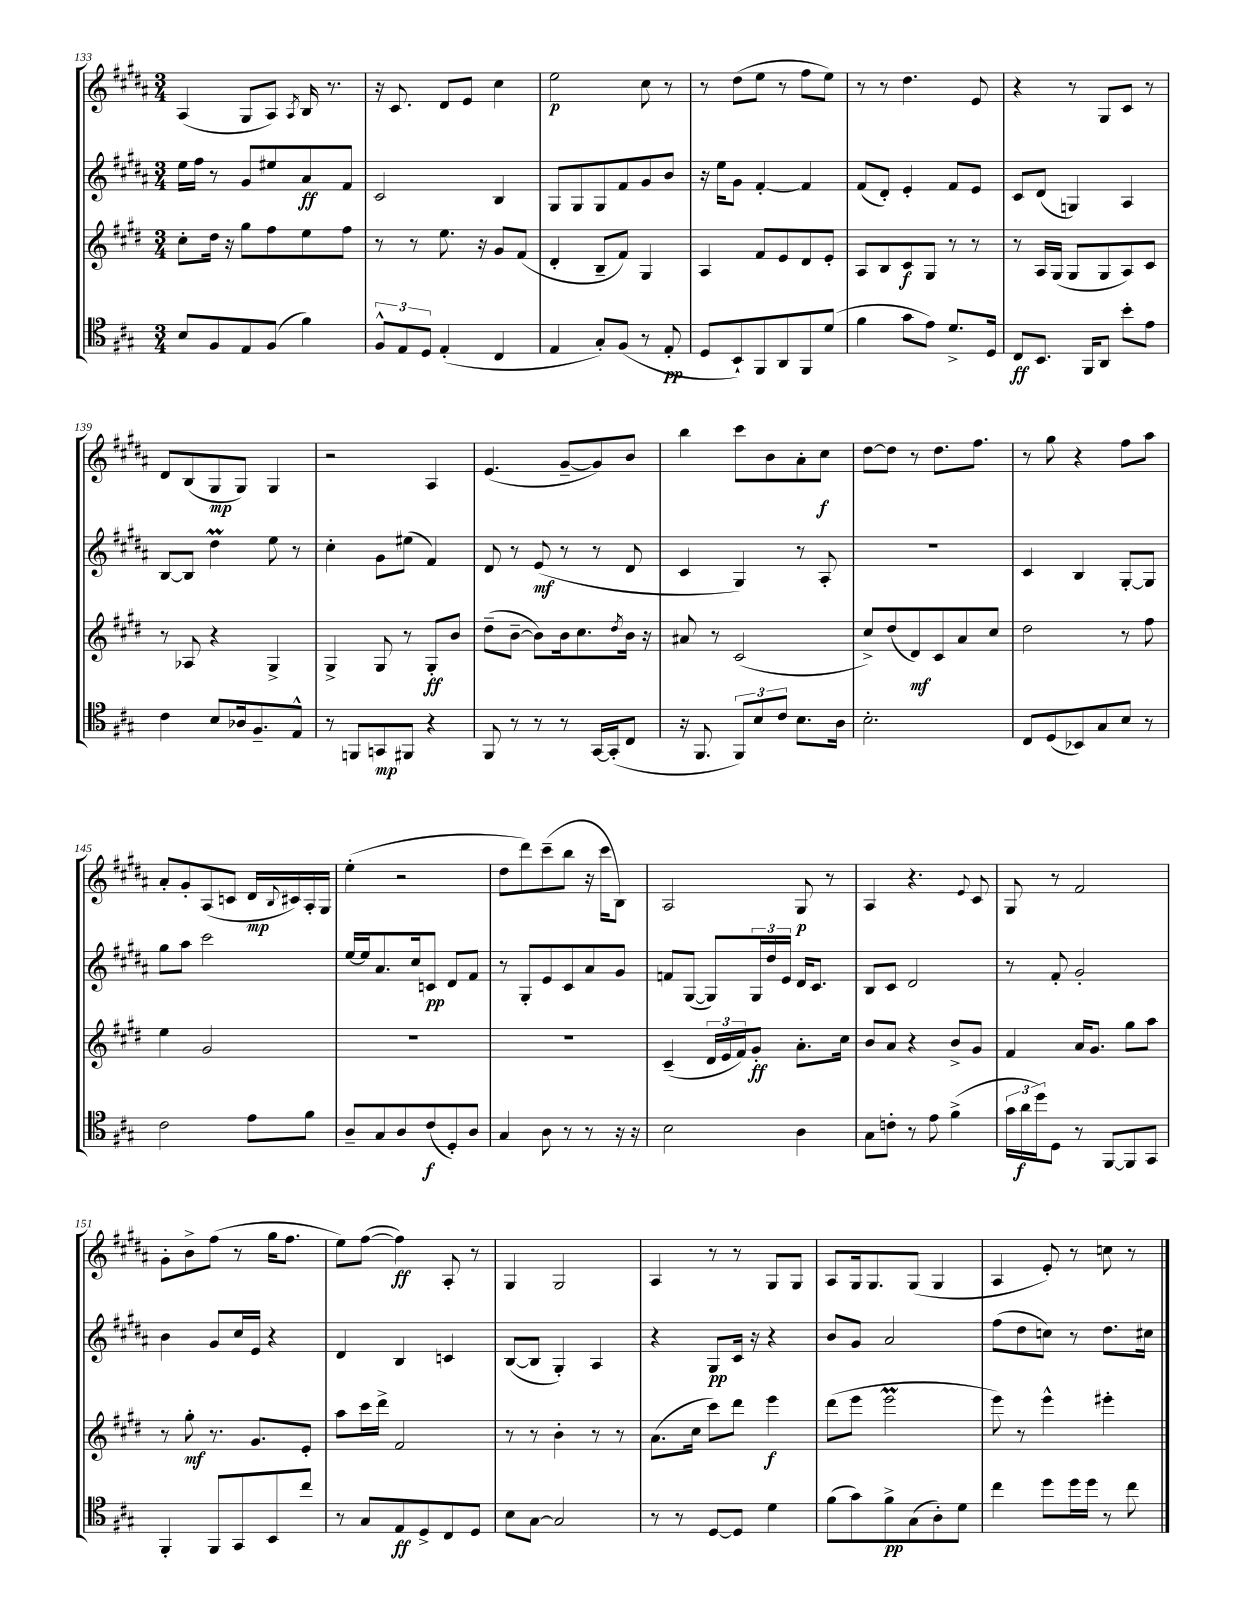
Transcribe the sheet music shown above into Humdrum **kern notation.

**kern	**dynam	**kern	**dynam	**kern	**dynam	**kern	**dynam
*part4	*part4	*part3	*part3	*part2	*part2	*part1	*part1
*staff4	*staff4	*staff3	*staff3	*staff2	*staff2	*staff1	*staff1
*clefC4	*	*clefG2	*	*clefG2	*	*clefG2	*
*k[f#c#g#]	*	*k[f#c#g#d#]	*	*k[f#c#g#d#a#]	*	*k[f#c#g#d#a#]	*
*M3/4	*	*M3/4	*	*M3/4	*	*M3/4	*
=133	=133	=133	=133	=133	=133	=133	=133
8B/L	.	8cc#'\L	.	16ee\LL	.	(4A#/	.
.	.	.	.	16ff#\JJ	.	.	.
8F#/	.	16dd#\Jk	.	8r	.	.	.
.	.	16r	.	.	.	.	.
8E/	.	8gg#\L	.	8g#/L	.	8G#/L	.
(8F#/J	.	8ff#\	.	8ee#X/	.	8A#/J)	.
.	.	.	.	.	.	8qA#/	.
4f#\)	.	8ee\	.	8a#/	ff	16B/	.
.	.	.	.	.	.	8.r	.
.	.	8ff#\J	.	8f#/J	.	.	.
=134	=134	=134	=134	=134	=134	=134	=134
12F#^^/L	.	8r	.	2c#/	.	16r	.
.	.	.	.	.	.	8.c#/	.
12E/	.	.	.	.	.	.	.
.	.	8r	.	.	.	.	.
12D/J	.	.	.	.	.	.	.
(4E'/	.	8.ee\	.	.	.	8d#/L	.
.	.	.	.	.	.	8e/J	.
.	.	16r	.	.	.	.	.
4C#/	.	8g#/L	.	4B/	.	4cc#\	.
.	.	(8f#/J	.	.	.	.	.
=135	=135	=135	=135	=135	=135	=135	=135
4E/	.	4d#'/	.	8G#/L	.	2ee\	p
.	.	.	.	8G#/	.	.	.
8G#'/L)	.	8B~/L	.	8G#/	.	.	.
(8F#/J	.	8f#/J)	.	8f#/	.	.	.
8r	.	4G#/	.	8g#/	.	8cc#\	.
8E'/	pp	.	.	8b/J	.	8r	.
=136	=136	=136	=136	=136	=136	=136	=136
8D/L	.	4A/	.	16r	.	8r	.
.	.	.	.	16ee\KL	.	.	.
8BB`/)	.	.	.	8g#\J	.	(8dd#\L	.
8FF#/	.	8f#/L	.	[4f#'/	.	8ee\J	.
8AA/	.	8e/	.	.	.	8r	.
8FF#/	.	8d#/	.	4f#/]	.	8ff#\L	.
(8d/J	.	8e'/J	.	.	.	8ee\J)	.
=137	=137	=137	=137	=137	=137	=137	=137
4f#\	.	8A/L	.	(8f#/L	.	8r	.
.	.	8B/	.	8d#'/J)	.	8r	.
8g#\L	.	8c#/	f	4e'/	.	4.dd#\	.
8e\J)	.	8G#/J	.	.	.	.	.
8.d^/L	.	8r	.	8f#/L	.	.	.
.	.	8r	.	8e/J	.	8e/	.
16D/Jk	.	.	.	.	.	.	.
=138	=138	=138	=138	=138	=138	=138	=138
8C#/L	ff	8r	.	8c#/L	.	4r	.
8.BB/J	.	16A/LL	.	(8d#/J	.	.	.
.	.	(16G#/JJ	.	.	.	.	.
.	.	8G#/L	.	4Gn/)	.	8r	.
16FF#/KL	.	.	.	.	.	.	.
8AA/J	.	8G#/	.	.	.	8G#/L	.
8b'\L	.	8A/)	.	4A#/	.	8c#/J	.
8e\J	.	8c#/J	.	.	.	8r	.
!!LO:LB:g=z
=139	=139	=139	=139	=139	=139	=139	=139
4c#\	.	8r	.	[8B/L	.	8d#/L	.
.	.	8A-X/	.	8B/J]	.	(8B/	.
8B/L	.	4r	.	4dd#m\	.	8G#/	mp
16A-X/k	.	.	.	.	.	8G#/J)	.
8.F#~/	.	.	.	.	.	.	.
.	.	4G#^/	.	8ee\	.	4G#/	.
8E^^/J	.	.	.	8r	.	.	.
=140	=140	=140	=140	=140	=140	=140	=140
8r	.	4G#^/	.	4cc#'\	.	2r	.
8FFn/L	.	.	.	.	.	.	.
8GGn/	mp	8G#/	.	8g#\L	.	.	.
8FF#X/J	.	8r	.	(8ee#X\J	.	.	.
4r	.	8G#'/L	ff	4f#/)	.	4A#/	.
.	.	8b/J	.	.	.	.	.
=141	=141	=141	=141	=141	=141	=141	=141
8FF#/	.	(8dd#~\L	.	8d#/	.	(4.e/	.
8r	.	[8b~\J	.	8r	.	.	.
8r	.	8b\L])	.	(8e/	mf	.	.
8r	.	16b\k	.	8r	.	[8g#~/L	.
.	.	8.cc#\	.	.	.	.	.
[16GG#/LL	.	.	.	8r	.	8g#/])	.
(16GG#'/J]	.	.	.	.	.	.	.
.	.	8qdd#/	.	.	.	.	.
8C#/J	.	16b\Jk	.	8d#/	.	8b/J	.
.	.	16r	.	.	.	.	.
=142	=142	=142	=142	=142	=142	=142	=142
16r	.	8a#X/	.	4c#/	.	4bb\	.
8.FF#/	.	.	.	.	.	.	.
.	.	8r	.	.	.	.	.
12FF#/L)	.	(2c#/	.	4G#/)	.	8ccc#\L	.
12B/	.	.	.	.	.	.	.
.	.	.	.	.	.	8b\	.
12c#/J	.	.	.	.	.	.	.
8.B\L	.	.	.	8r	.	8a#'\	.
.	.	.	.	8A#'/	.	8cc#\J	f
16A\Jk	.	.	.	.	.	.	.
=143	=143	=143	=143	=143	=143	=143	=143
2.B'\	.	8cc#^/L)	.	2.r	.	[8dd#\L	.
.	.	(8dd#/	.	.	.	8dd#\J]	.
.	.	8d#/)	mf	.	.	8r	.
.	.	8c#/	.	.	.	8.dd#\L	.
.	.	8a/	.	.	.	.	.
.	.	.	.	.	.	8.ff#\J	.
.	.	8cc#/J	.	.	.	.	.
=144	=144	=144	=144	=144	=144	=144	=144
8C#/L	.	2dd#\	.	4c#/	.	8r	.
(8D/	.	.	.	.	.	8gg#\	.
8BB-X/)	.	.	.	4B/	.	4r	.
8G#/	.	.	.	.	.	.	.
8B/J	.	8r	.	[8G#'/L	.	8ff#\L	.
8r	.	8ff#\	.	8G#/J]	.	8aa#\J	.
!!LO:LB:g=z
=145	=145	=145	=145	=145	=145	=145	=145
2c#\	.	4ee\	.	8gg#\L	.	8a#'/L	.
.	.	.	.	8aa#\J	.	8g#'/	.
.	.	2g#/	.	2ccc#\	.	(8A#/	.
.	.	.	.	.	.	8cn/J	.
8e\L	.	.	.	.	.	16d#/LL	mp
.	.	.	.	.	.	8qqB/	.
.	.	.	.	.	.	16c#X/)	.
8f#\J	.	.	.	.	.	16A#'/	.
.	.	.	.	.	.	16G#/JJ	.
=146	=146	=146	=146	=146	=146	=146	=146
8A~/L	.	2.r	.	[16ee/LL	.	(4ee'\	.
.	.	.	.	16ee/J]	.	.	.
8G#/	.	.	.	8.a#/	.	.	.
8A/	.	.	.	.	.	2r	.
.	.	.	.	16cc#/k	.	.	.
(8c#/	f	.	.	8cn/J	pp	.	.
8D'/)	.	.	.	8d#/L	.	.	.
8A/J	.	.	.	8f#/J	.	.	.
=147	=147	=147	=147	=147	=147	=147	=147
4G#/	.	2.r	.	8r	.	8dd#\L	.
.	.	.	.	8G#'/L	.	8ddd#\)	.
8A\	.	.	.	8e/	.	(8ccc#~\	.
8r	.	.	.	8c#/	.	8bb\J	.
8r	.	.	.	8a#/	.	16r	.
.	.	.	.	.	.	16ccc#\KL	.
16r	.	.	.	8g#/J	.	8B\J)	.
16r	.	.	.	.	.	.	.
=148	=148	=148	=148	=148	=148	=148	=148
2B\	.	(4c#~/	.	8fn/L	.	2A#/	.
.	.	.	.	([8G#/J	.	.	.
.	.	24d#/LL	.	8G#/L])	.	.	.
.	.	24e/	.	.	.	.	.
.	.	24f#/J)	.	.	.	.	.
.	.	8g#'/J	ff	24G#/L	.	.	.
.	.	.	.	24dd#/	.	.	.
.	.	.	.	24e/JJ	.	.	.
4A\	.	8.a'\L	.	16d#/KL	.	8G#/	p
.	.	.	.	8.c#/J	.	.	.
.	.	.	.	.	.	8r	.
.	.	16cc#\Jk	.	.	.	.	.
=149	=149	=149	=149	=149	=149	=149	=149
8G#\L	.	8b/L	.	8B/L	.	4A#/	.
8cn'\J	.	8a/J	.	8c#/J	.	.	.
8r	.	4r	.	2d#/	.	4.r	.
8e\	.	.	.	.	.	.	.
(4f#^\	.	8b^/L	.	.	.	.	.
.	.	.	.	.	.	8qqe/	.
.	.	8g#/J	.	.	.	8c#/	.
=150	=150	=150	=150	=150	=150	=150	=150
24g#\LL	.	4f#/	.	8r	.	8G#/	.
24a\	f	.	.	.	.	.	.
24dd\J)	.	.	.	.	.	.	.
8D\J	.	.	.	8f#'/	.	8r	.
8r	.	16a/KL	.	2g#'/	.	2f#/	.
.	.	8.g#/J	.	.	.	.	.
[8FF#/L	.	.	.	.	.	.	.
8FF#/]	.	8gg#\L	.	.	.	.	.
8GG#/J	.	8aa\J	.	.	.	.	.
!!LO:LB:g=z
=151	=151	=151	=151	=151	=151	=151	=151
4FF#'/	.	8r	.	4b\	.	8g#'\L	.
.	.	8gg#'\	mf	.	.	8b^\	.
8FF#/L	.	8.r	.	8g#/L	.	(8ff#\J	.
8GG#/	.	.	.	16cc#/L	.	8r	.
.	.	8.g#/L	.	16e/JJ	.	.	.
8BB/	.	.	.	4r	.	16gg#\KL	.
.	.	.	.	.	.	8.ff#\J	.
8cc#/J	.	8e'/J	.	.	.	.	.
=152	=152	=152	=152	=152	=152	=152	=152
8r	.	8aa\L	.	4d#/	.	8ee\L)	.
8G#/L	.	16ccc#\L	.	.	.	([8ff#\J	.
.	.	16ddd#^\JJ	.	.	.	.	.
8E/	ff	2f#/	.	4B/	.	4ff#\])	ff
8D^/	.	.	.	.	.	.	.
8C#/	.	.	.	4cn/	.	8A#'/	.
8D/J	.	.	.	.	.	8r	.
=153	=153	=153	=153	=153	=153	=153	=153
8B\L	.	8r	.	([8B/L	.	4G#/	.
[8G#\J	.	8r	.	8B/J]	.	.	.
2G#/]	.	4b'\	.	4G#'/)	.	2G#/	.
.	.	8r	.	4A#/	.	.	.
.	.	8r	.	.	.	.	.
=154	=154	=154	=154	=154	=154	=154	=154
8r	.	(8.a\L	.	4r	.	4A#/	.
8r	.	.	.	.	.	.	.
.	.	16cc#\Jk	.	.	.	.	.
[8D/L	.	8ccc#\L)	.	8G#/L	pp	8r	.
8D/J]	.	8ddd#\J	.	16c#/Jk	.	8r	.
.	.	.	.	16r	.	.	.
4d\	.	4eee\	f	4r	.	8G#/L	.
.	.	.	.	.	.	8G#/J	.
=155	=155	=155	=155	=155	=155	=155	=155
(8f#\L	.	(8ddd#\L	.	8b/L	.	8A#/L	.
8g#\)	.	8eee\J	.	8g#/J	.	16G#/k	.
.	.	.	.	.	.	8.G#/	.
8f#^\	pp	2eeeM\	.	2a#/	.	.	.
(8G#\	.	.	.	.	.	(8G#/J	.
8A'\)	.	.	.	.	.	4G#/	.
8d\J	.	.	.	.	.	.	.
=156	=156	=156	=156	=156	=156	=156	=156
4cc#\	.	8eee\)	.	(8ff#\L	.	4A#/	.
.	.	8r	.	8dd#\	.	.	.
8dd\L	.	4eee^^\	.	8ccn\J)	.	8e'/)	.
16dd\L	.	.	.	8r	.	8r	.
16dd\JJ	.	.	.	.	.	.	.
8r	.	4eee#X'\	.	8.dd#\L	.	8ccn\	.
8cc#\	.	.	.	.	.	8r	.
.	.	.	.	16cc#X\Jk	.	.	.
==	==	==	==	==	==	==	==
*-	*-	*-	*-	*-	*-	*-	*-
